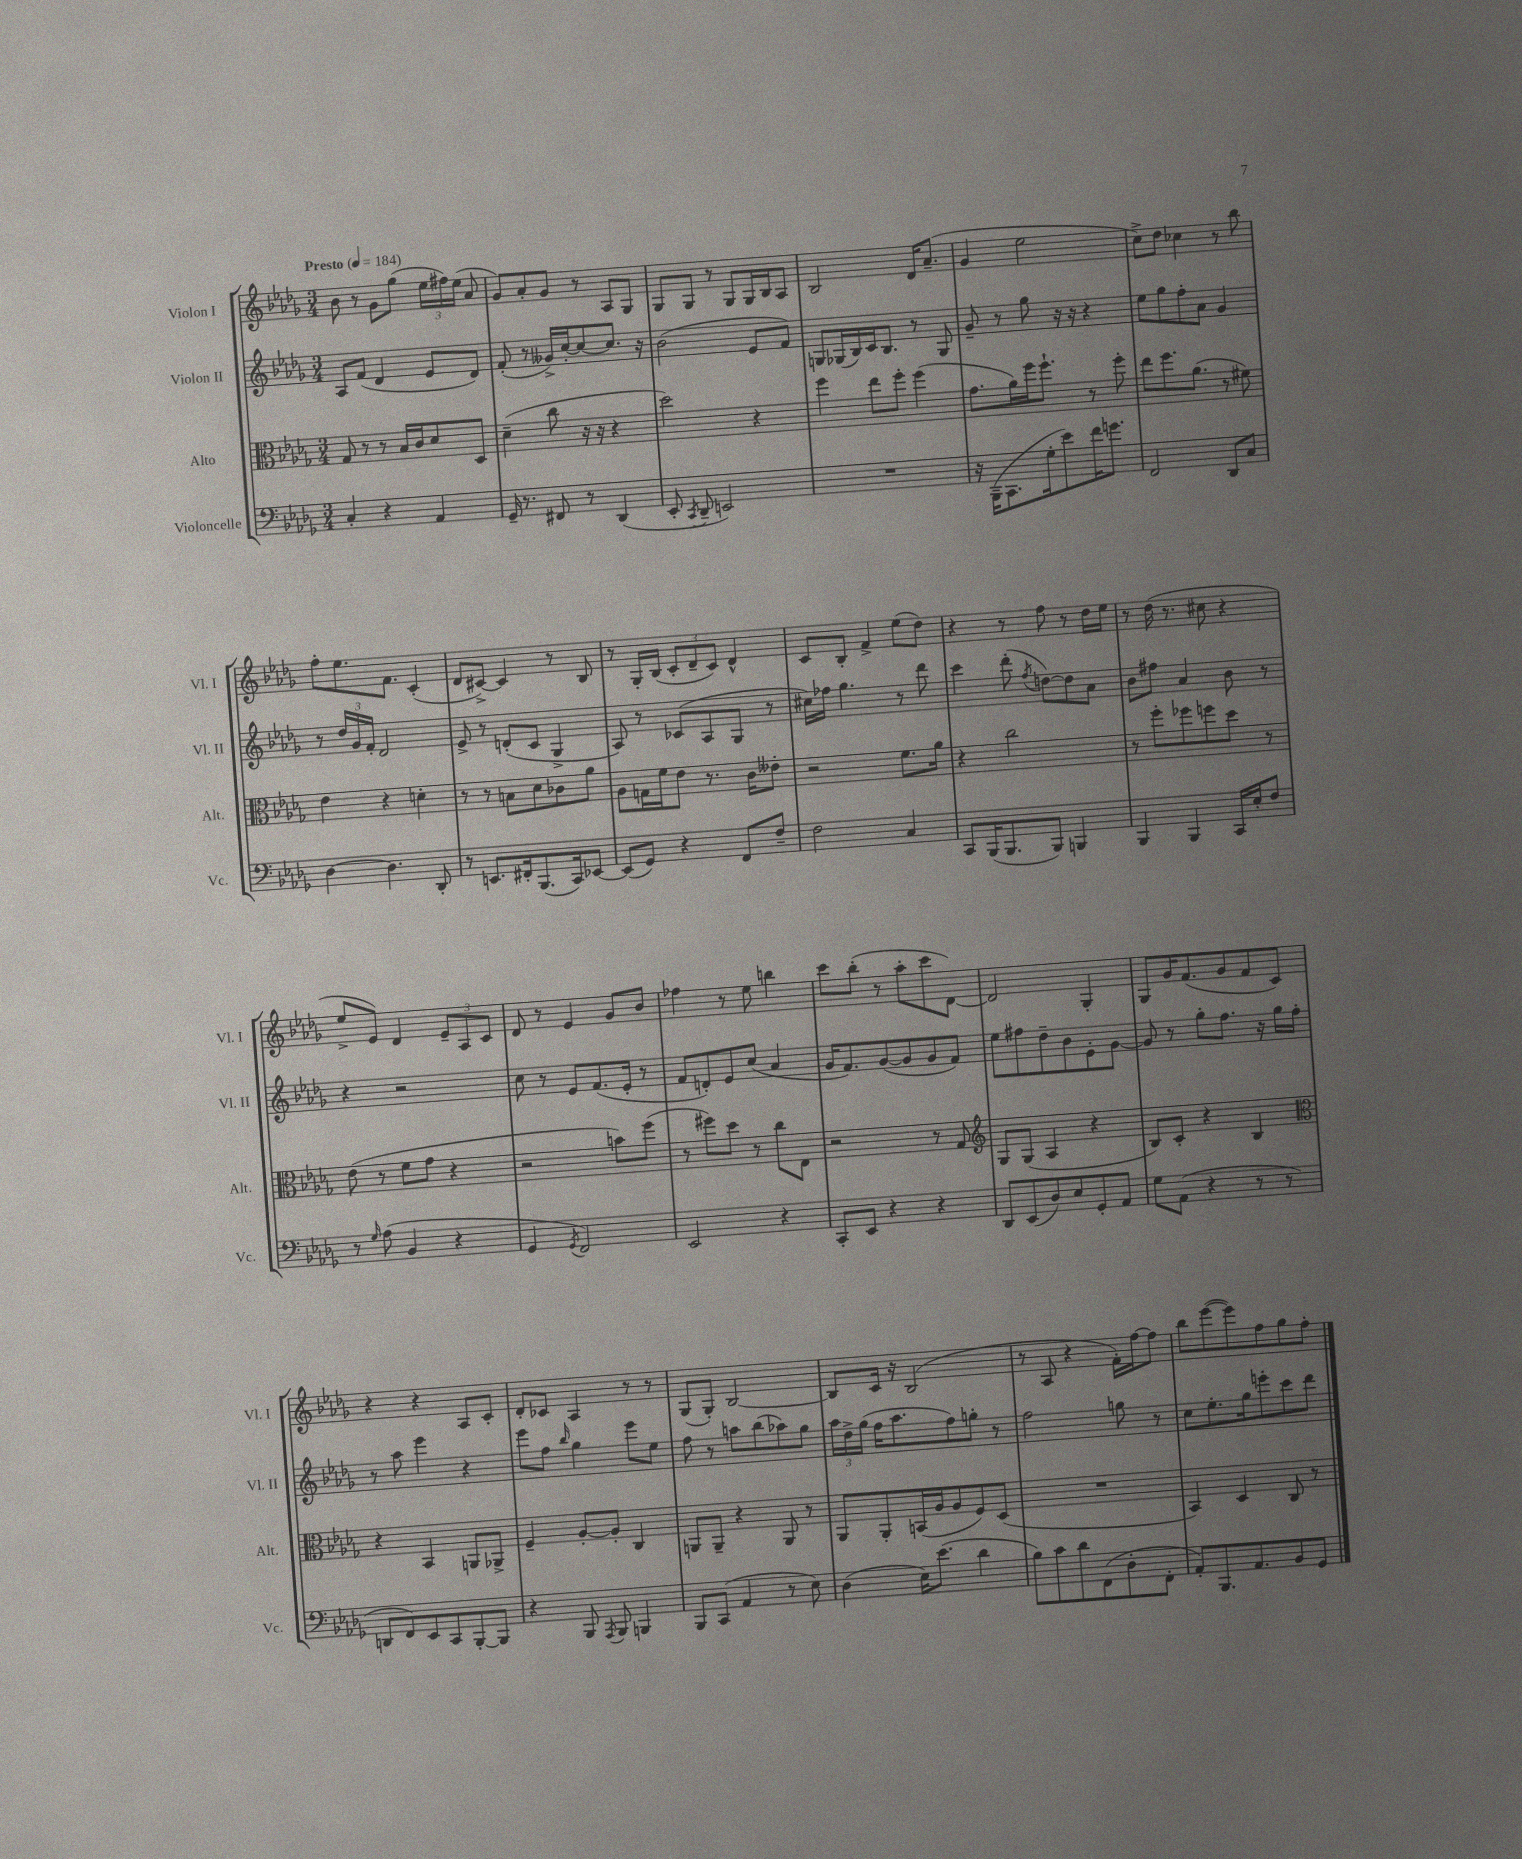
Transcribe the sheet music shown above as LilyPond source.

<<
\new StaffGroup <<
\new Staff = "s0" \with { instrumentName = "Violon I" shortInstrumentName = "Vl. I" } {
    \clef treble \key des \major \numericTimeSignature \time 3/4 \tempo "Presto" 4 = 184
    \autoBeamOff bes'8 r8 ges'8[ ges''8]( \tuplet 3/2 { ees''16[ fis''16) ees''16]( } aes'8 |
    ges'8[) aes'8-. ges'8] r8 aes8[ ges8] |
    ges8[ ges8] r8 ges8[ ges16 bes16 aes8] |
    bes2 des'16[ aes'8.]--( |
    ges'4 ees''2 |
    c''8[->) des''8] ces''4 r8 bes''8 |
    f''8[-. ees''8. f'8.] c'4-.( |
    des'8[ cis'8]~->) cis'4 r8 bes8 |
    r8 ges16[-. bes16]( \tuplet 3/2 { c'8[-. des'8-- c'8]) } des'4-^ |
    c'8[ bes8]-. f'4-> ees''8[( des''8]) |
    r4 r8 f''8 r8 des''16[ ees''16] |
    r8 des''16( r8. cis''8 r4 |
    ees''8[-> ees'8]) des'4 \tuplet 3/2 { ees'8[-- aes8 c'8] } |
    des'8 r8 ees'4 ges'8[ bes'8] |
    fes''4 r8 ees''8 b''4 |
    c'''8[ bes''8]-.( r8 aes''8[-. c'''8 des'8]~) |
    des'2 ges4-. |
    ges8[ ges'16 f'8.( ges'8 f'8 c'8]) |
    r4 r4 aes8[ c'8]-. |
    des'8[-. ces'8] aes4 r8 r8 |
    ges8[( ges8]-.) bes2~ |
    bes8[ c'16] r16 bes2( |
    r8 aes8 r4 f'16[-.) f''16~ f''8] |
    bes''8[ ees'''8~( ees'''8) f''8 ges''8 f''8]-. \bar "|." |
}
\new Staff = "s1" \with { instrumentName = "Violon II" shortInstrumentName = "Vl. II" } {
    \clef treble \key des \major \numericTimeSignature \time 3/4
    \autoBeamOff aes8[ f'8]( des'4 ees'8[ des'8]) |
    f'8-.( r8 geses'16[->) c''16~-. c''8~ c''8.] r16 |
    bes'2( ees'8[ f'8]) |
    g8[ ges16( bes16) c'16 bes8.] r8 ges8 |
    ges'8-- r8 ges''8 r16 r16 r4 |
    ees''8[ ges''8 f''8-. aes'8] ges'4 |
    r8 \tuplet 3/2 { des''16[ ges'16 f'16]-. } des'2 |
    ees'8-> r8 d'8[-.( c'8] ges4-> |
    aes8) r8 ces'8[( aes8 ges8] r8 |
    cis''16[) fes''16] ges''4. r8 des'''8 |
    c'''4 des'''8-.( \acciaccatura { f''8 } d''8[~) d''8 aes'8] |
    bes'8[ fis''8] aes'4 bes'8 r8 |
    r4 r2 |
    c''8 r8 ees'8[ f'8.( ees'16]-. r8 |
    f'8[ d'8-.) ees'8 c''8]( aes'4 |
    ges'16[ f'8.) ges'8~( ges'8 ges'8 f'8]) |
    ees''8[ fis''8 des''8-- bes'8 ees'8-. ges'8]~ |
    ges'8 r8 ges''8[-. f''8.] r16 ges''16[ f''16]-. |
    r8 aes''8 ees'''4 r4 |
    ees'''8[ f''8] \grace { bes''16 } ges''4 ees'''8[ ees''8] |
    f''8 r8 a''8[ bes''8( aes''8) ges''8] |
    \tuplet 3/2 { aes''16[ des''16-> ges''16]( } f''16[ aes''8. f''8) g''8]-. r8 |
    f''2 g''8 r8 |
    c''8[ ees''8.-. ges''16 e'''8-. c'''8 des'''8] \bar "|." |
}
\new Staff = "s2" \with { instrumentName = "Alto" shortInstrumentName = "Alt." } {
    \clef alto \key des \major \numericTimeSignature \time 3/4
    \autoBeamOff ges8 r8 r8 bes16[ c'16 des'8 des8] |
    des'4--( c''8 r16 r16 r4 |
    des''2) r4 |
    f''4 ees''8[ f''8]-. f''4( |
    ges'8.[ aes'16) f''16 f''8.]-! r8 f''8-. |
    ees''8[ f''8. aes'8.]( r8 fis'8) |
    ees'4 r4 d'4-. |
    r8 r8 b8[ des'8 ces'8 aes'8] |
    aes8[ g16 f'16 ees'8] r8. c'16[ eeses'8]-. |
    r2 f'8.[ aes'16] |
    r4 c''2 |
    r8 f''8[-. fes''8 f''8 des''8] r8 |
    ees'8( r8 f'8[ ges'8] r4 |
    r2 b'8[) f''8]( |
    r8 fis''8[) des''8] r8 c''8[ ees8] |
    r2 r8 ges8 |
    \clef treble ges8[ ges8]( aes4 r4 |
    bes8[) c'8]-. r4 bes4 |
    \clef alto r4 bes,4 a,8[ aes,8]-> |
    f4-- aes8[~-. aes8]-. c4 |
    a,8[ a,8]-- r4 a,8 r8 |
    aes,8[ aes,8-. b,16( aes16 aes8 f8) des8]( |
    R2. |
    bes,4) des4 c8 r8 \bar "|." |
}
\new Staff = "s3" \with { instrumentName = "Violoncelle" shortInstrumentName = "Vc." } {
    \clef bass \key des \major \numericTimeSignature \time 3/4
    \autoBeamOff c4-. r4 aes,4 |
    ges,16-- r8. fis,8 r8 des,4( |
    ees,8-. \acciaccatura { c,8 } des,8-- e,2) |
    R2. |
    r16 bes,,16[--( c,8. ges16-. ees'8) f'16 g'8.] |
    f,2 des,8[ c8] |
    des4~ des4. des,8-. |
    r8 e,8.[ fis,16-. bes,,8.( c,16) ees,8]~ |
    ees,8[( ges,8]) r4 f,8[ f8]-- |
    f2 c4 |
    c,8[ bes,,16( bes,,8. bes,,8]) b,,4 |
    bes,,4 bes,,4 c,16[ ees16-. f8] |
    r8 \grace { ges16 } aes8( bes,4 r4 |
    ges,4 \acciaccatura { ges,8 } f,2) |
    ees,2 r4 |
    c,8[-. ees,8] r4 r4 |
    des,8[ ees,8( des8) ees8 ges,8-. aes,8] |
    ges8[ aes,8]( r4 r8 r8 |
    d,8[ f,8) ees,8 c,8 bes,,8~-. bes,,8] |
    r4 bes,,8 \acciaccatura { aes,,8 } bes,,8 b,,4 |
    bes,,8[ c,8]( aes,4 r8 ees8) |
    des4( ees16[) ees'8.]( des'4 |
    bes8[) c'8 des'8 f,8( des8-. f,8]-. |
    aes,8[-.) bes,,8. aes,8. bes,8 ges,8] \bar "|." |
}
>>
>>
\layout { \context { \Score \remove "Bar_number_engraver" } }
